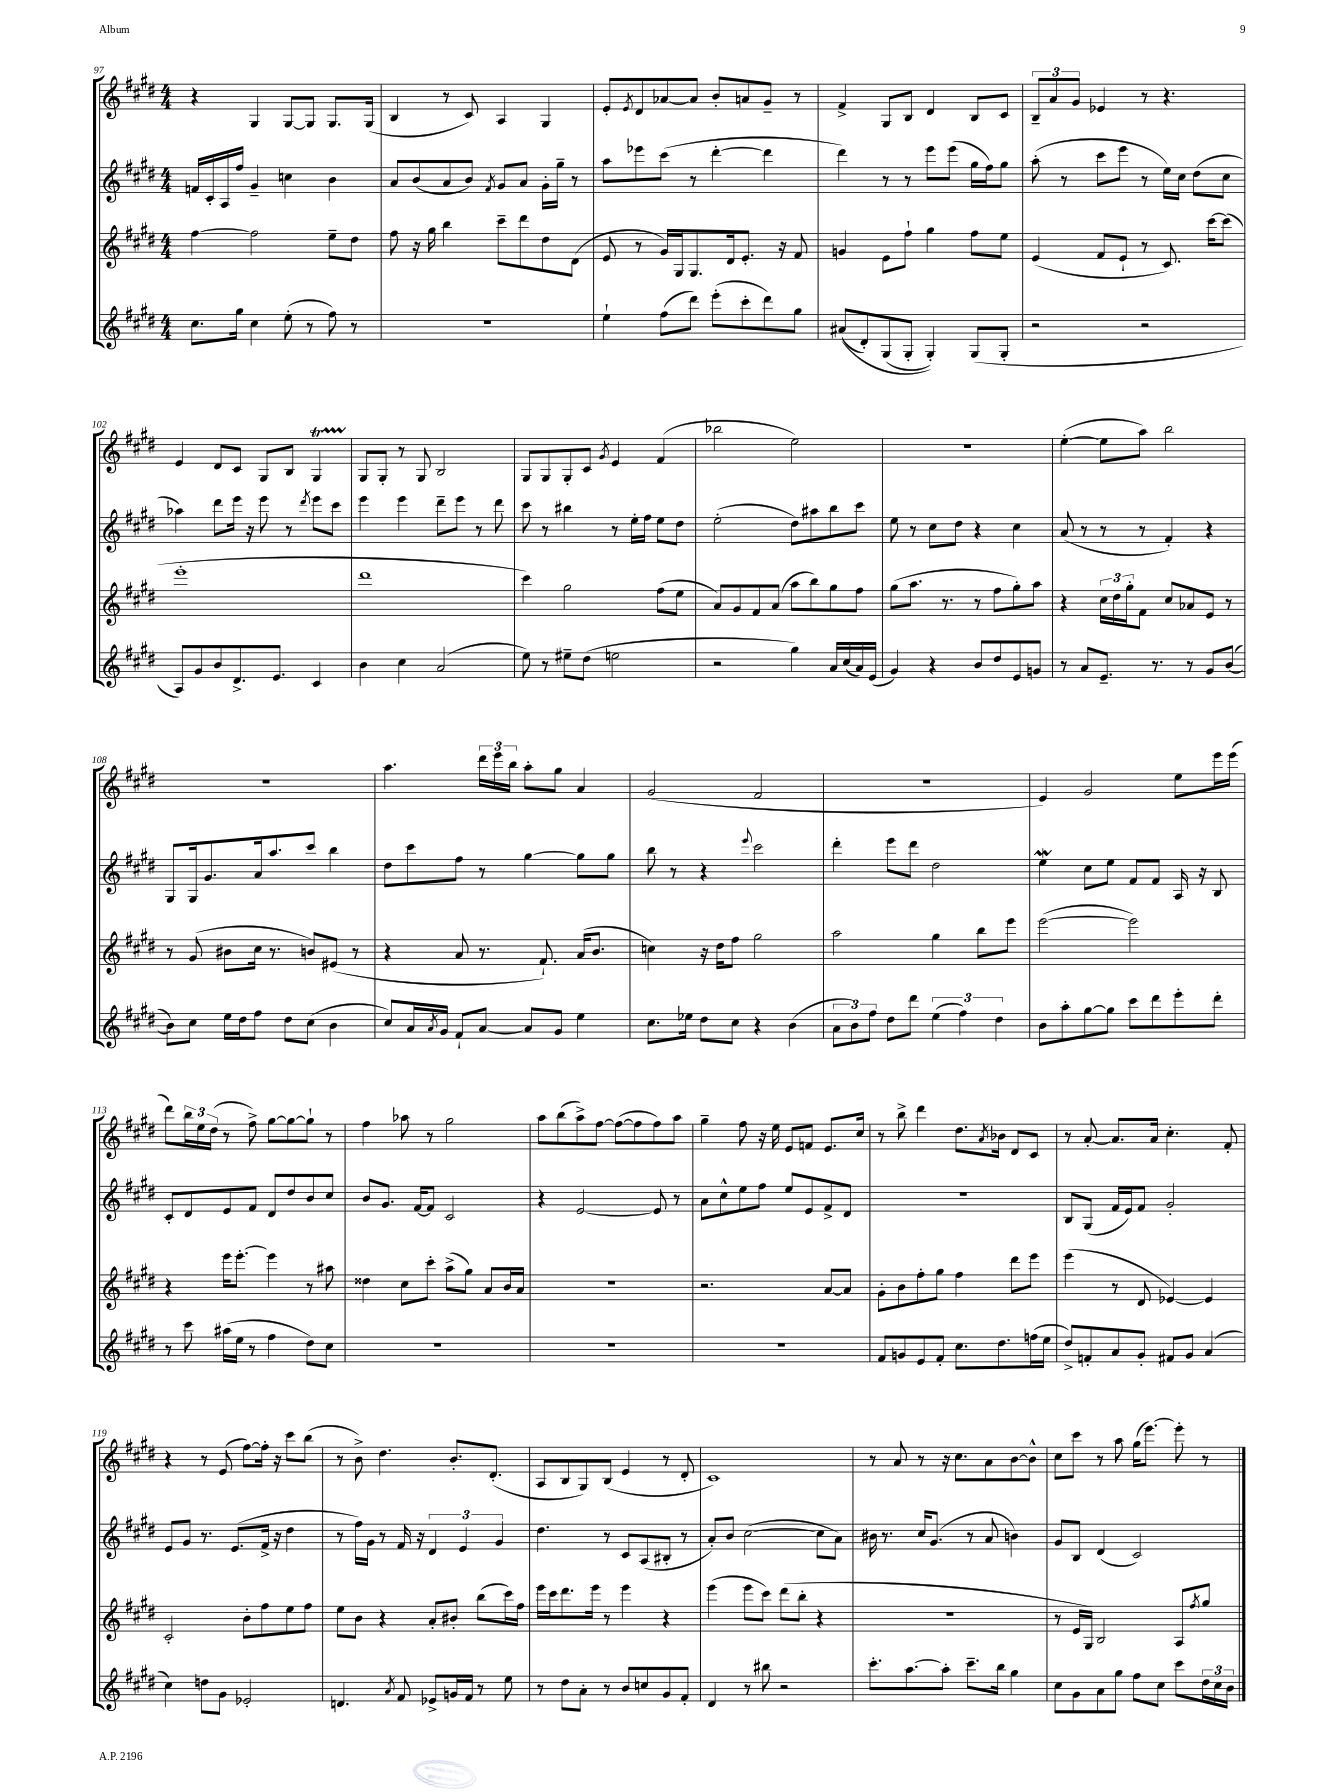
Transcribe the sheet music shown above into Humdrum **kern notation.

**kern	**kern	**kern	**kern
*staff4	*staff3	*staff2	*staff1
*clefG2	*clefG2	*clefG2	*clefG2
*k[f#c#g#d#]	*k[f#c#g#d#]	*k[f#c#g#d#]	*k[f#c#g#d#]
*M4/4	*M4/4	*M4/4	*M4/4
8.cc#\L	[4ff#\	16f/LL	4r
.	.	16c#'/	.
.	.	16A/	.
16gg#\Jk	.	16ff#/JJ	.
4cc#\	2ff#\]	4g#~/	4G#/
(8ee'\	.	4cc\	[8G#/L
8r	.	.	8G#/]J
8ff#\)	8ee~\L	4b\	8.G#/L
8r	8dd#\J	.	.
.	.	.	(16G#/Jk
=	=	=	=
1r	8ff#\	8a/L	4B/
.	16r	(8b/	.
.	16gg#\	.	.
.	4bb\	8a/	8r
.	.	8b/J)	8c#/)
.	.	8qf#/	.
.	8ccc#~\L	8g#/L	4A/
.	8ddd#\	8a/J	.
.	8dd#\	16g#'\LL	4G#/
.	.	16gg#~\JJ	.
.	(8d#\J	8r	.
=	=	=	=
4ee`\	8e/	8aa\L	8e'/L
.	.	.	8qe/
.	8r	8eee-\	8d#/
(8ff#\L	16g#/LL)	(8ccc#\J	[8a-/
.	16G#/J	.	.
8ddd#\J)	8.G#/	8r	8a-/]J
(8eee'\L	.	[4ddd#'\	8b'/L
.	16d#/k	.	.
8ccc#'\	8.e'/J	.	8a/
8ddd#\)	.	4ddd#\]	8g#~/J
.	16r	.	.
8gg#\J	8f#/	.	8r
=	=	=	=
&((8a#/L	4g/	4ddd#\)	4f#^/
8d#'/)	.	.	.
(8G#/	8e\L	8r	8G#/L
8G#'/J	8ff#`\J	8r	8B/J
4G#'/)&)	4gg#\	8eee\L	4d#/
.	.	(8eee\J	.
(8G#/L	8ff#\L	16gg#\LL	8B/L
.	.	16ff#\J)	.
8G#'/J	8ee\J	8gg#\J	8c#/J
=	=	=	=
2r	(4e/	(8aa'\	12B~/L
.	.	.	12a/
.	.	8r	.
.	.	.	12g#/J
.	8f#/L	8ccc#\L	4e-/
.	8e`/J	8eee\J	.
2r	8r	8r	8r
.	8.c#/)	16ee\LL)	4.r
.	.	16cc#\JJ	.
.	.	(8dd#\L	.
.	[16ccc#\LK	.	.
.	(8ccc#\]J	8cc#\J	.
=	=	=	=
8A/L)	1eee'	4aa-\)	4e/
8g#/	.	.	.
8b/	.	8ddd#\L	8d#/L
8.d#^/	.	16eee\Jk	8c#/J
.	.	16r	.
.	.	8eee\	8G#/L
8.e/J	.	.	.
.	.	8r	8B/J
.	.	8qddd#/	.
4c#/	.	8eee\L	4G#/
.	.	8ccc#\J	.
=	=	=	=
4b\	1ddd#	4eee\	8G#/L
.	.	.	8G#'/J
4cc#\	.	4eee\	8r
.	.	.	8G#/
(2a/	.	8ddd#~\L	2B/
.	.	8eee\J	.
.	.	8r	.
.	.	8ddd#\	.
=	=	=	=
8ee\)	4ccc#\)	8ccc#\	8G#/L
8r	.	8r	8G#/
8ee#~\L	2gg#\	4bb#\	8G#'/
(8dd#\J	.	.	8c#/J
.	.	.	8qg#/
2ee\	.	8r	4e/
.	.	16ee'\LL	.
.	.	16ff#\JJ	.
.	(8ff#\L	8ee\L	(4f#/
.	8ee\J	8dd#\J	.
=	=	=	=
2r	8a/L)	(2ee'\	2bb-\
.	8g#/	.	.
.	8f#/	.	.
.	(8a/J	.	.
4gg#\)	8aa\L	8dd#\L)	2ee\)
.	8bb\)	8aa#\	.
16a/LL	8gg#\	8bb\	.
(16cc#/	.	.	.
16a/)	8ff#\J	8ccc#\J	.
(16e/JJ	.	.	.
=	=	=	=
4g#/)	(8gg#\L	8ee\	1r
.	8.aa\J	8r	.
4r	.	8cc#\L	.
.	8.r	.	.
.	.	8dd#\J	.
8b/L	8r	4r	.
8dd#/	8ff#\L	.	.
8e/	8gg#'\)	4cc#\	.
8g/J	8aa\J	.	.
=	=	=	=
8r	4r	(8a/	([4ee'\
8a/L	.	8r	.
8.e~/J	24cc#\LL	8r	8ee\]L
.	24dd#\	.	.
.	24gg#'\J	.	.
.	8f#\J	8r	8aa\J)
8.r	.	.	.
.	8cc#/L	4f#'/)	2bb\
8r	8a-/	.	.
8g#/L	8e/J	4r	.
([8b/J	8r	.	.
=	=	=	=
8b\]L)	8r	8G#/L	1r
8cc#\J	(8g#/	16G#/k	.
.	.	8.g#/	.
16ee\LL	8b#\L	.	.
16dd#\J	.	.	.
8ff#\J	16cc#\Jk	16a/k	.
.	8.r	8.aa/	.
8dd#\L	.	.	.
(8cc#\J	8b/L)	8ccc#/J	.
4b\	(8e#/J	4bb\	.
.	8r	.	.
=	=	=	=
8cc#/L)	4r	8dd#\L	4.aa\
16a/L	.	8ccc#\	.
8qa/	.	.	.
16g#/JJ	.	.	.
8f#`/L	8a/	8ff#\J	.
[8a/J	8.r	8r	24ddd#\LL
.	.	.	24eee\
.	.	.	24bb\JJ
8a/]L	.	[4gg#\	8aa'\L
.	8.f#`/)	.	.
8g#/J	.	.	8gg#\J
4ee\	(16a/LK	8gg#\]L	4a/
.	8.b/J	.	.
.	.	8gg#\J	.
=	=	=	=
8.cc#\L	4cc\)	8bb\	(2g#/
.	.	8r	.
16ee-\Jk	.	.	.
8dd#\L	16r	4r	.
.	16dd#\LK	.	.
8cc#\J	8ff#\J	.	.
.	.	8qqeee/	.
4r	2gg#\	2ccc#\	2f#/
(4b\	.	.	.
=	=	=	=
12a\L	2aa\	4ddd#'\	1r
12b\)	.	.	.
12ff#\J	.	.	.
8dd#\L	.	8eee\L	.
8ddd#\J	.	8ddd#\J	.
(6ee\	4gg#\	2dd#\	.
6ff#\)	.	.	.
.	8bb\L	.	.
6dd#\	.	.	.
.	8eee\J	.	.
=	=	=	=
8b\L	([2eee\	4ee\	4e/)
8aa'\	.	.	.
[8gg#\	.	8cc#\L	2g#/
8gg#\]J	.	8ee\J	.
8ccc#\L	2eee\])	8f#/L	.
8ddd#\	.	8f#/J	.
8eee'\	.	16A/	8ee\L
.	.	16r	.
8ddd#'\J	.	8B/	16eee\L
.	.	.	(16eee\JJ
=	=	=	=
8r	4r	8c#'/L	8ddd#\L)
8ccc#\	.	8d#/	24bb\L
.	.	.	24ee\
.	.	.	(24dd#\JJ
(16aa#\LL	16eee\LK	8e/	8r
16ee\JJ	[8.eee'\J	.	.
8r	.	8f#/J	8ff#^\)
4ff#\	4eee\]	8d#/L	[8gg#\L
.	.	8dd#/	8gg#\_
8dd#\L)	8r	8b/	8gg#`\]J
8cc#\J	8aa#\	8cc#/J	8r
=	=	=	=
1r	4dd##\	8b/L	4ff#\
.	.	8.g#/J	.
.	8cc#\L	.	8aa-\
.	.	[16f#/LK	.
.	8ccc#'\J	8f#/]J	8r
.	(8aa^\L	2c#/	2gg#\
.	8gg#\J)	.	.
.	8a/L	.	.
.	16b/L	.	.
.	16a/JJ	.	.
=	=	=	=
1r	1r	4r	8aa\L
.	.	.	(8bb\
.	.	[2e/	8aa^\)
.	.	.	[8ff#\J
.	.	.	(8ff#\_L
.	.	.	8ff#\]
.	.	8e/]	8ff#\)
.	.	8r	8aa\J
=	=	=	=
1r	2.r	8a\L	4gg#~\
.	.	8cc#^^\	.
.	.	8ee\	8ff#\
.	.	8ff#\J	16r
.	.	.	16ee\
.	.	8ee/L	8e/L
.	.	8e/	8f/J
.	[8a/L	8f#^/	8.e/L
.	8a/]J	8d#/J	.
.	.	.	16cc#/Jk
=	=	=	=
8f#/L	8g#'\L	1r	8r
8g/	8b\	.	8bb^\
8e/	8ff#'\	.	4ddd#\
8f#'/J	8gg#\J	.	.
8.cc#\L	4ff#\	.	8.dd#\L
.	.	.	8qa/
8.dd#\	.	.	16b-\Jk
.	8ddd#\L	.	8d#/L
(16ff\L	8eee\J	.	8c#/J
16ee\JJ	.	.	.
=	=	=	=
8dd#^/L)	(4eee\	8B/L	8r
8f'/	.	(8G#/J	[8a'/
8a/	8r	16f#/LL	8.a/]L
.	.	16e/J)	.
8g#'/J	8d#/	8f#/J	.
.	.	.	16a/Jk
8f#/L	[4e-/)	2g#'/	4.cc#'\
8g#/J	.	.	.
(4a/	4e-/]	.	.
.	.	.	8f#'/
=	=	=	=
4cc#\)	2c#'/	8e/L	4r
.	.	8g#/J	.
8dd\L	.	8.r	8r
8g#\J	.	.	(8e/
.	.	(8.e/L	.
2e-'/	8b'\L	.	[8ff#\L)
.	8ff#\	16f#^/Jk	16ff#'\]Jk
.	.	16r	16r
.	8ee\	4dd#\	8ccc#\L
.	8ff#\J	.	(8bb\J
=	=	=	=
4.d/	8ee\L	8r	8r
.	8b\J	16ff#\LL)	8b^\)
.	.	16g#\JJ	.
.	4r	8r	4.dd#\
8qa/	.	.	.
8f#/	.	16f#/	.
.	.	16r	.
8e-^/L	8a'/L	6d#/	.
16g/L	8b#'/J	.	8.b'/L
.	.	6e/	.
16f#/JJ	.	.	.
8r	(8bb\L	.	.
.	.	.	(8.d#'/J
.	.	6g#/	.
8ee\	16ccc#\L)	.	.
.	16ff#\JJ	.	.
=	=	=	=
8r	16eee\LL	4.dd#\	8A/L
.	16ccc#\J	.	.
8dd#\L	8.ddd#\	.	8B/
8a'\J	.	.	8G#/)
.	16eee\Jk	.	.
8r	8r	8r	(8B/J
8b/L	4eee\	8c#/L	4e/
8cc/	.	(8A/	.
8g#/	4r	8B#'/J	8r
8f#'/J	.	8r	8d#'/
=	=	=	=
4d#/	(4eee\	8a'/L)	1c#)
.	.	8b/J	.
8r	8eee\L	([2cc#\	.
8bb#\	8ccc#\J)	.	.
2r	(8ddd#\L	.	.
.	8bb'\J	.	.
.	4r	8cc#\]L	.
.	.	8a\J)	.
=	=	=	=
8.ccc#'\L	1r	16b#\	8r
.	.	8.r	.
.	.	.	8a/
[8.aa\	.	.	.
.	.	16cc#/LK	8r
.	.	(8.g#/J	.
8aa'\]J	.	.	16r
.	.	.	8.cc#\L
8.ccc#~\L	.	8r	.
.	.	8a/	8a\
16bb\Jk	.	.	.
4gg#\	.	4b\)	[8b\
.	.	.	8b^^\]J
=	=	=	=
8cc#\L	8r	8g#/L	8cc#\L
8g#\	16e/LL	8B/J	8ccc#\J
.	16G#/JJ)	.	.
8a\	2B/	(4d#/	8r
8gg#\J	.	.	8aa\
8ff#\L	.	2c#/)	(16gg#\LK
.	.	.	[8.eee\J)
8cc#\J	.	.	.
8ccc#\L	8A/L	.	8eee'\]
.	8qff#/	.	.
24dd#\L	8gg#/J	.	8r
24cc#\	.	.	.
24b\JJ	.	.	.
==	==	==	==
*-	*-	*-	*-
